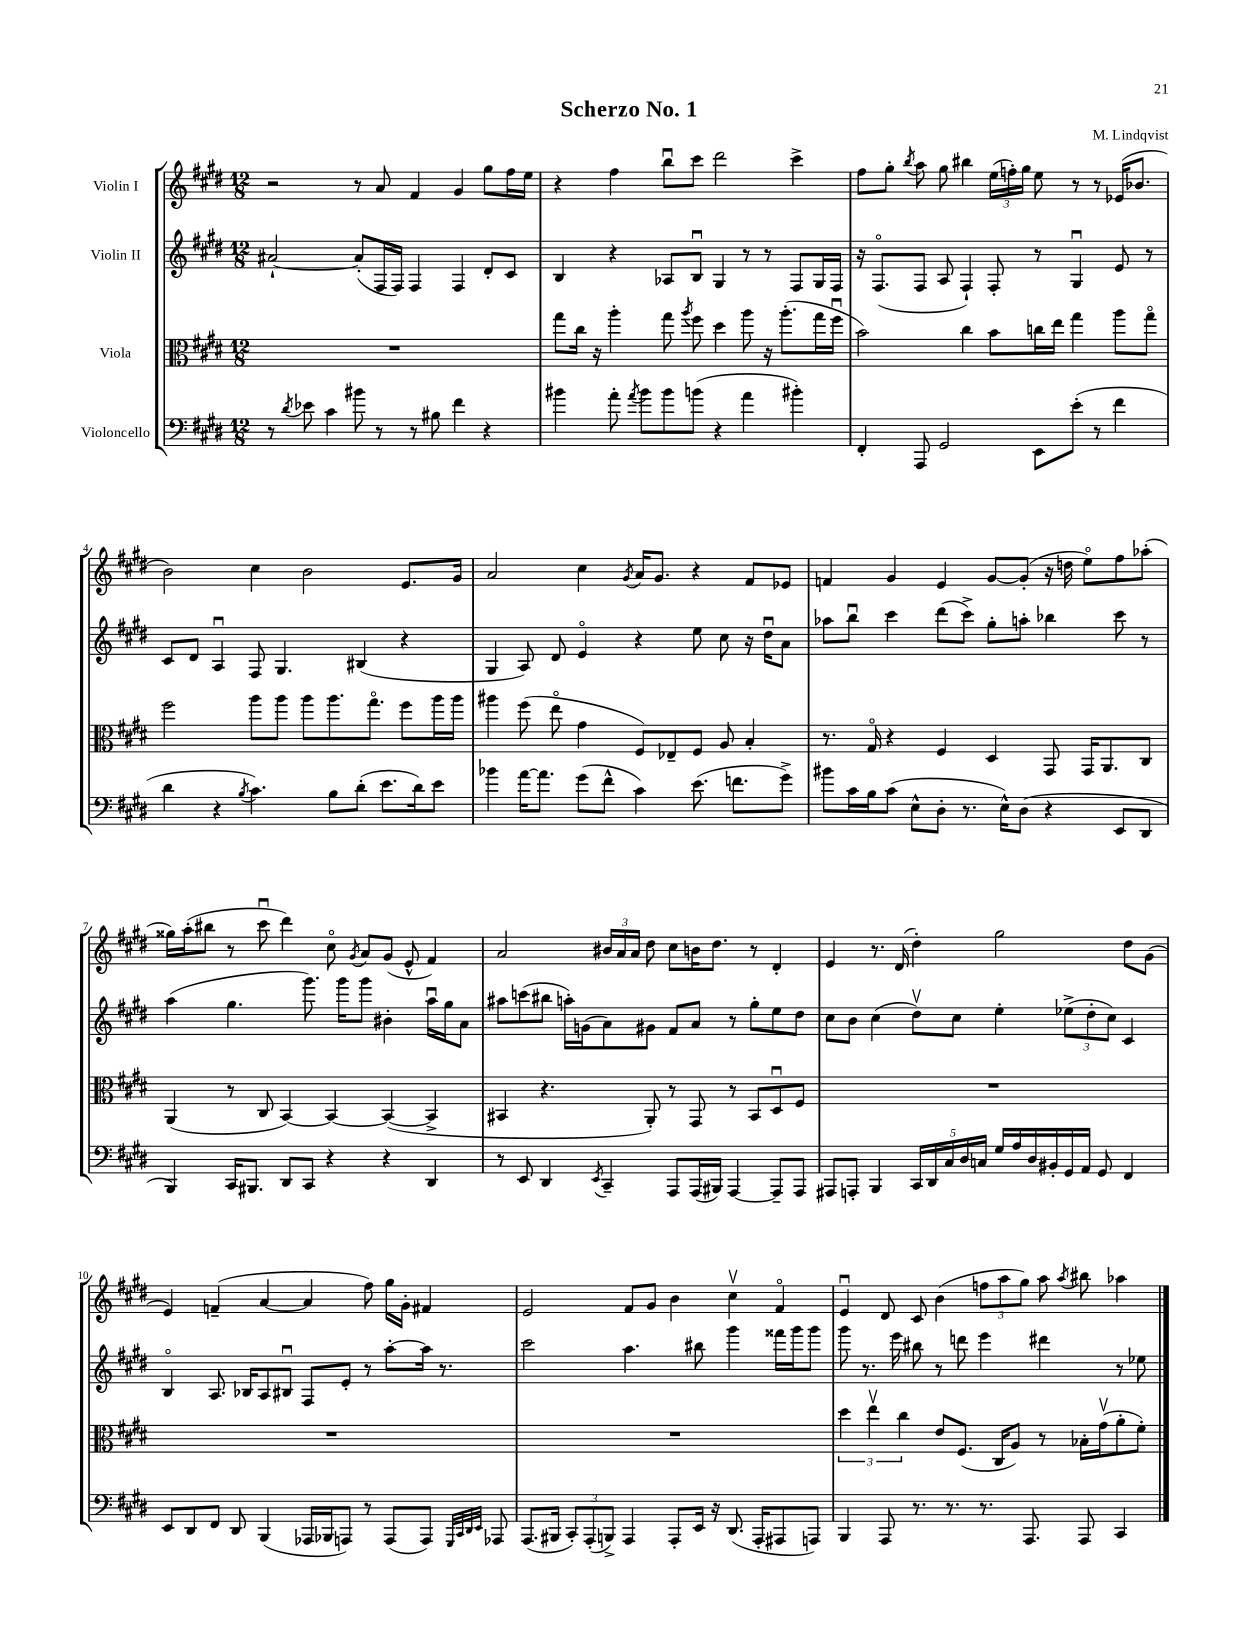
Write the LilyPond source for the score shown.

\header { title = "Scherzo No. 1" composer = "M. Lindqvist" }
<<
\new StaffGroup <<
\new Staff = "s0" \with { instrumentName = "Violin I" } {
    \clef treble \key e \major \numericTimeSignature \time 12/8
    \autoBeamOff r2 r8 a'8 fis'4 gis'4 gis''8[ fis''16 e''16] |
    r4 fis''4 b''8[\downbow cis'''8] dis'''2 cis'''4-> |
    fis''8[ gis''8]-. \acciaccatura { b''8 } a''8 gis''8 bis''4 \tuplet 3/2 { e''16[( f''16-.) gis''16] } e''8 r8 r8 ees'16[( bes'8.] |
    b'2) cis''4 b'2 e'8.[ gis'16] |
    a'2 cis''4 \acciaccatura { gis'8 } a'16[ gis'8.] r4 fis'8[ ees'8] |
    f'4 gis'4 e'4 gis'8[~ gis'8]-.( r16 d''16 e''8[\flageolet) fis''8 aes''8]-.( |
    gisis''16[) a''16-.( bis''8] r8 cis'''8\downbow dis'''4) cis''8\flageolet \acciaccatura { gis'8 } a'8[ gis'8]( e'8-^ fis'4) |
    a'2 \tuplet 3/2 { bis'16[ a'16 a'16] } dis''8 cis''8[ b'16 dis''8.] r8 dis'4-. |
    e'4 r8. dis'16( dis''4-.) gis''2 dis''8[ gis'8]( |
    e'4) f'4--( a'4~ a'4 fis''8) gis''16[ gis'16]-. fis'4 |
    e'2 fis'8[ gis'8] b'4 cis''4\upbow fis'4\flageolet |
    e'4\downbow dis'8 cis'8 b'4( \tuplet 3/2 { f''8[ a''8 gis''8]) } a''8 \acciaccatura { a''8 } bis''8 aes''4 \bar "|." |
}
\new Staff = "s1" \with { instrumentName = "Violin II" } {
    \clef treble \key e \major \numericTimeSignature \time 12/8
    \autoBeamOff ais'2~-! ais'8[-.( fis16 fis16]) fis4 fis4 dis'8[-. cis'8] |
    b4 r4 aes8[ b8]\downbow gis4 r8 r8 fis8[ gis16 fis16] |
    r16 fis8.[\flageolet( fis8] a8 fis4-!) fis8-. r8 gis4\downbow e'8 r8 |
    cis'8[ dis'8] a4\downbow fis8 gis4. bis4( r4 |
    gis4 a8) dis'8 e'4\flageolet r4 e''8 cis''8 r16 dis''16[\downbow a'8] |
    aes''8[ b''8]\downbow cis'''4 dis'''8[( cis'''8]->) gis''8[-. a''8]-. bes''4 cis'''8 r8 |
    a''4( gis''4. gis'''8.) gis'''16[ gis'''8] bis'4-. a''16[\downbow gis''16 a'8] |
    ais''8[ c'''8( bis''8] a''16[-.) g'16( a'8) gis'8] fis'8[ a'8] r8 gis''8[-. e''8 dis''8] |
    cis''8[ b'8] cis''4( dis''8[\upbow) cis''8] e''4-. \tuplet 3/2 { ees''8[->( dis''8-. cis''8]) } cis'4 |
    b4\flageolet a8. bes16[ a8 bis8]\downbow fis8[ e'8]-. r8 a''8[~-. a''16] r8. |
    cis'''2 a''4. bis''8 gis'''4 fisis'''16[ gis'''16 gis'''8] |
    gis'''8 r8. e'''16 bis''8 r8 d'''8 e'''4 dis'''4 r8 ees''8 \bar "|." |
}
\new Staff = "s2" \with { instrumentName = "Viola" } {
    \clef alto \key e \major \numericTimeSignature \time 12/8
    \autoBeamOff R1. |
    gis''8[ cis''16] r16 a''4-. gis''8 \acciaccatura { a''8 } fis''8 dis''4 a''8 r16 a''8.[-.( gis''16 fis''16]\downbow |
    b'2) cis''4 b'8[ c''16 e''16] gis''4 a''8[ gis''8]\flageolet |
    fis''2 a''8[ a''8] a''8[ a''8. gis''8.]\flageolet fis''8[ a''16 a''16] |
    ais''4 fis''8( e''8\flageolet gis'4 fis8[) ees8-- fis8] a8 b4-. |
    r8. gis16\flageolet r4 fis4 dis4 gis,8 gis,16[ a,8. cis8] |
    a,4( r8 cis8 b,4~) b,4~ b,4~( b,4-> |
    bis,4 r4. a,8-.) r8 gis,8 r8 bis,8[ dis8\downbow fis8] |
    R1. |
    R1. |
    R1. |
    \tuplet 3/2 { dis''4 e''4\upbow cis''4 } e'8[ fis8.]( cis16[ a8]) r8 bes16[-. gis'16\upbow( a'8-. fis'8]-.) \bar "|." |
}
\new Staff = "s3" \with { instrumentName = "Violoncello" } {
    \clef bass \key e \major \numericTimeSignature \time 12/8
    \autoBeamOff r8 \acciaccatura { dis'8 } ees'8 cis'4 bis'8 r8 r8 bis8 fis'4 r4 |
    bis'4 a'8-. \acciaccatura { a'8 } bis'8[ bis'8 b'8]( r4 a'4 bis'4-.) |
    fis,4-. a,,8 gis,2 e,8[ e'8]-.( r8 fis'4 |
    dis'4 r4 \acciaccatura { b8 } cis'4.) b8[ dis'8]-.( e'8.[ dis'16) e'8] |
    bes'4 a'16[~ a'8.] gis'8[( fis'8]-^ cis'4) e'8.( f'8.[ gis'8]->) |
    bis'8[ cis'16 b16 cis'8]( e8[-^ dis8]-. r8. e16[-^) dis8]( r4 e,8[ dis,8] |
    b,,4) cis,16[ bis,,8.] dis,8[ cis,8] r4 r4 dis,4 |
    r8 e,8 dis,4 \acciaccatura { e,8 } cis,4-- a,,8[ a,,16( bis,,16]) a,,4~ a,,8[-- a,,8] |
    ais,,8[ a,,8]-. b,,4 \tuplet 5/4 { cis,16[ dis,16 cis16 dis16 c16] } gis16[ a16 dis16 bis,16-. gis,16 a,16] gis,8 fis,4 |
    e,8[ dis,8 fis,8] dis,8 b,,4( aes,,16[ bes,,16 a,,8]) r8 a,,8[( a,,8]) \grace { gis,,32[ cis,32 dis,32 e,32] } aes,,8 |
    a,,8.[( bis,,16] \tuplet 3/2 { cis,8[-.) a,,8-.( b,,8]->) } a,,4 a,,8[-. e,16] r16 dis,8.( a,,16[-. ais,,8 a,,8]) |
    b,,4 a,,8 r8. r8. r8. a,,8. a,,8 cis,4 \bar "|." |
}
>>
>>
